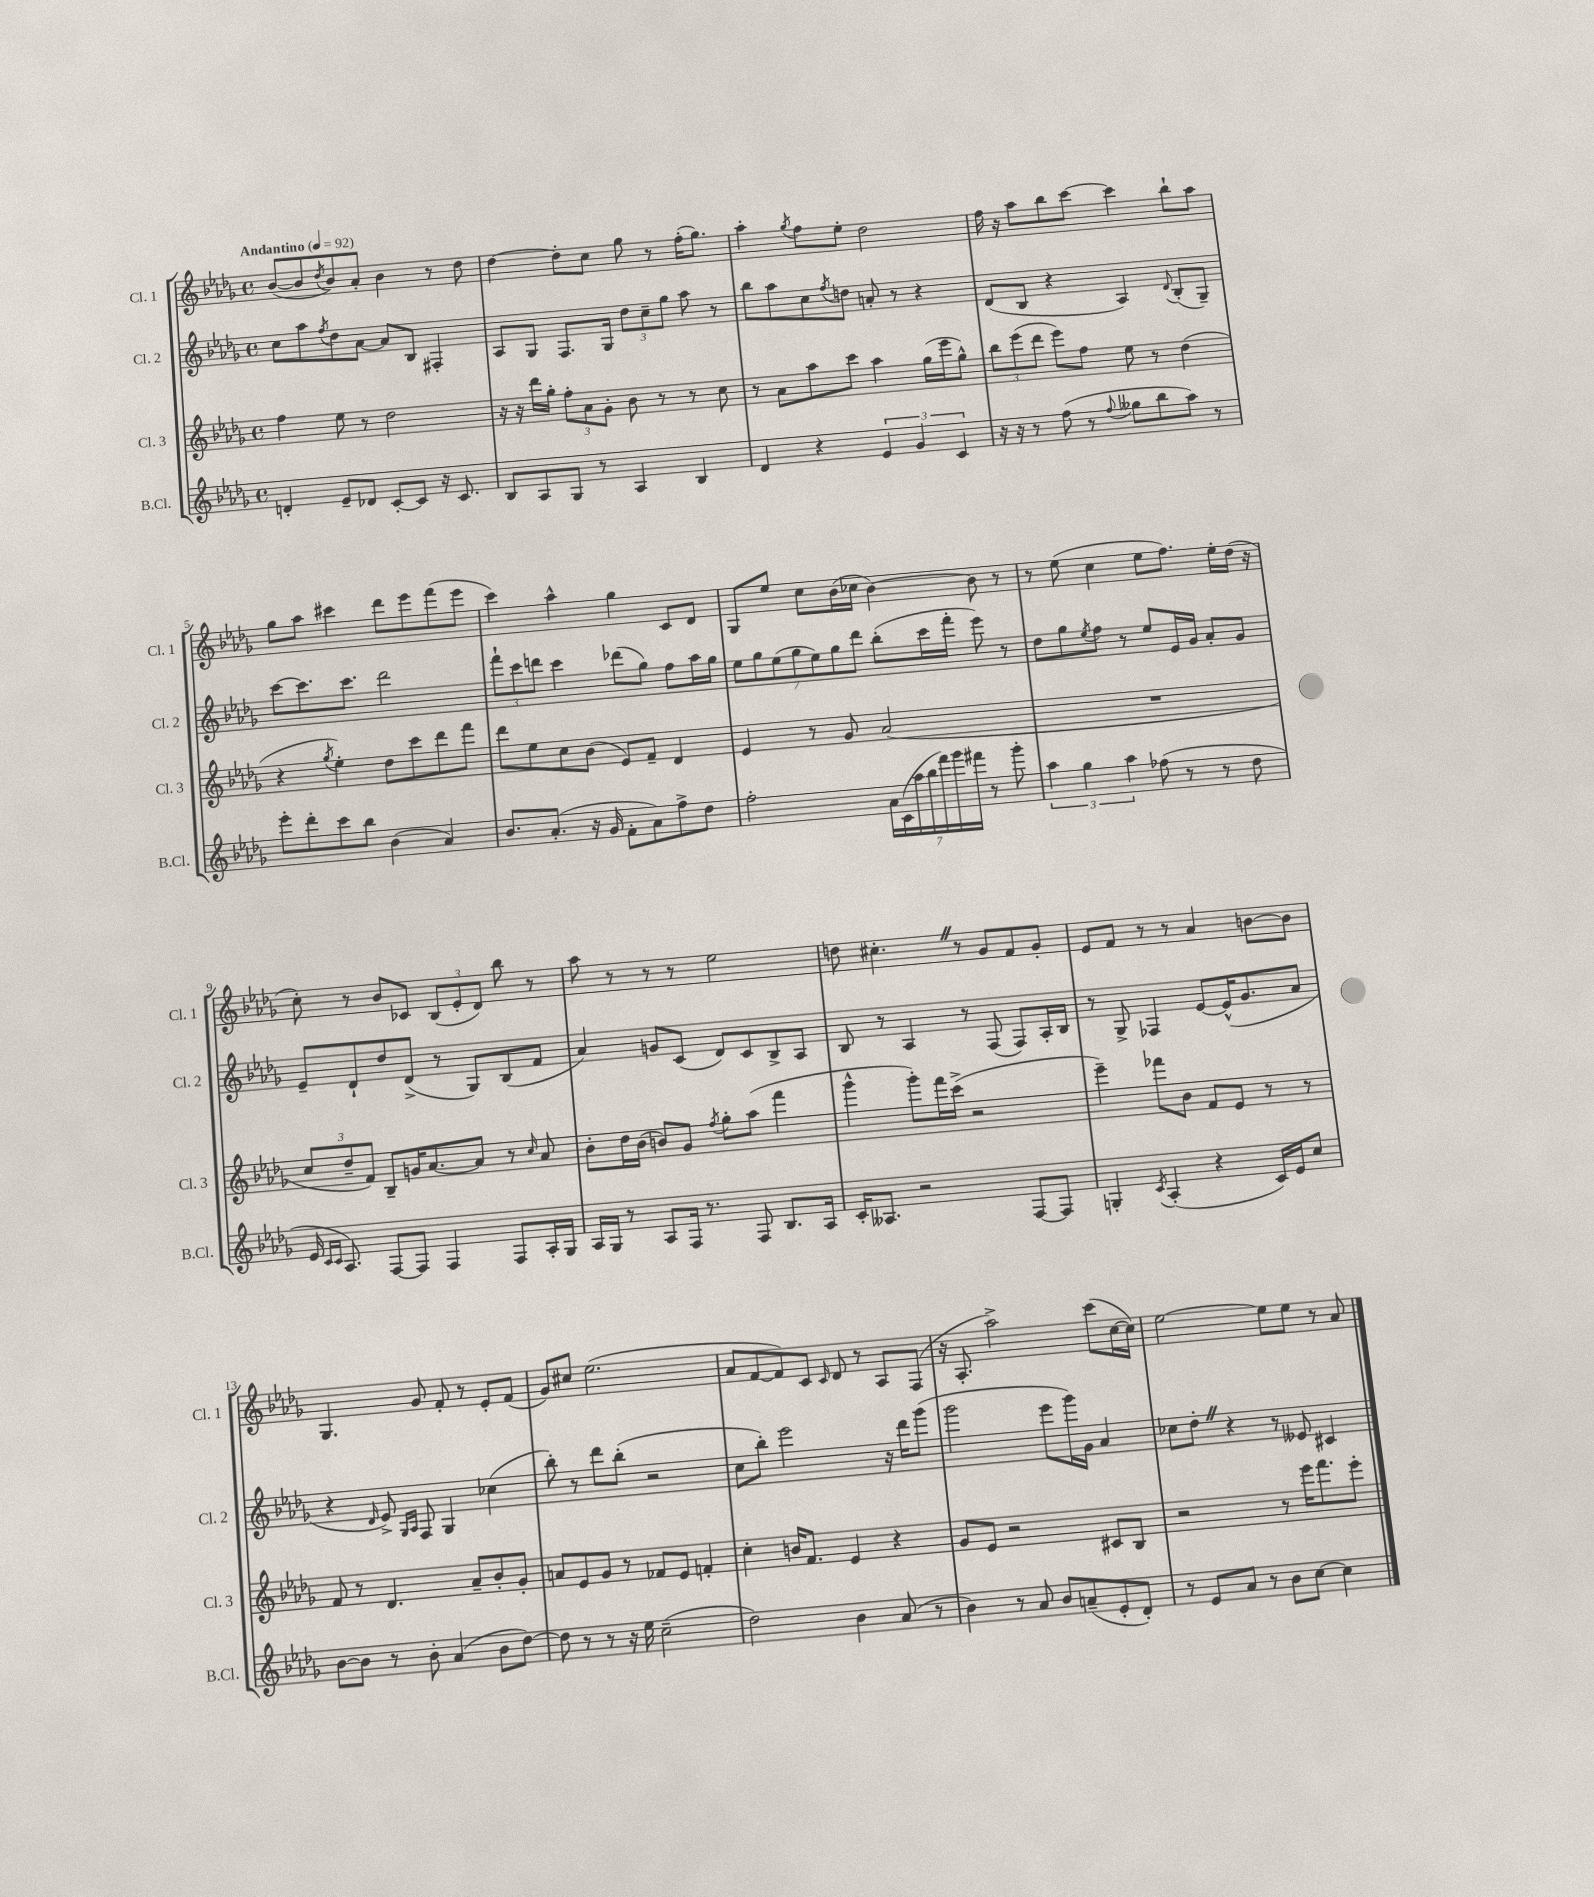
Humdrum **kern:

**kern	**kern	**kern	**kern
*part4	*part3	*part2	*part1
*staff4	*staff3	*staff2	*staff1
*I"B.Cl.	*I"Cl. 3	*I"Cl. 2	*I"Cl. 1
*I'B.Cl.	*I'Cl. 3	*I'Cl. 2	*I'Cl. 1
*clefG2	*clefG2	*clefG2	*clefG2
*k[b-e-a-d-g-]	*k[b-e-a-d-g-]	*k[b-e-a-d-g-]	*k[b-e-a-d-g-]
*M4/4	*M4/4	*M4/4	*M4/4
*met(c)	*met(c)	*met(c)	*met(c)
*MM92	*MM92	*MM92	*MM92
=1	=1	=1	=1
!	!	!	!LO:TX:a:B:t=Andantino
4dn'/	4ff\	8cc\L	([8b-/L
.	.	8aa-\	8b-/]
.	.	8qff/	8qdd-/
8e-~/L	8ee-\	8dd-\	8b-/)
8d-X/J	8r	[8a-\J	8a-'/J
[8c'/L	2dd-\	8a-/L]	4b-\
8c/J]	.	8B-/J	.
16r	.	4F#X'/	8r
8.c/	.	.	.
.	.	.	8dd-\
=2	=2	=2	=2
8B-/L	16r	8A-/L	[4dd-\
.	16r	.	.
8A-/	16ddd-\LL	8G-/J	.
.	16gg-'\JJ	.	.
8G-/J	12ff'\L	8.F/L	8dd-'\L]
.	12a-\	.	.
8r	.	.	8cc\J
.	12g-'\J	.	.
.	.	16G-/Jk	.
4A-/	8b-\	12dd-\L	8gg-\
.	.	12cc~\	.
.	8r	.	8r
.	.	12gg-\J	.
4B-/	8r	8aa-\	(16ff'\KL
.	.	.	8.gg-\J)
.	8cc\	8r	.
=3	=3	=3	=3
4d-/	8r	8bb-\L	4aa-'\
.	8a-\L	8aa-\	.
.	.	.	8qgg-/
4r	8aa-\	8cc\	8ff\L
.	.	8qff/	.
.	8ccc\J	8ddn\J	8ee-'\J
6e-/	4aa-\	8an'/	2dd-\
.	.	8r	.
6g-/	.	.	.
.	(16gg-\LL	4r	.
.	16eee-\J	.	.
6c/	.	.	.
.	8gg-^^\J)	.	.
=4	=4	=4	=4
16r	12bb-\L	(8d-/L	16ff\
16r	.	.	16r
.	(12eee-\	.	.
8r	.	8B-/J	8aa-\L
.	12ddd-\J	.	.
(8ff\	8eee-\L)	4r	8bb-\
8r	8ff\J	.	[8ccc\J
8qqff/	.	.	.
8gg--X\L	8ee-\	4A-/)	4ccc\]
8bb-\	8r	.	.
.	.	8qqd-/	.
8aa-\J)	(4dd-\	(8B-'/L	8bb-`\L
8r	.	8G-~/J)	8aa-\J
!!LO:LB:g=z
=5	=5	=5	=5
8eee-'\L	4r	[8ccc\L	8gg-\L
8ddd-'\	.	8.ccc\]	8aa-\J
.	8qgg-/	.	.
8ccc\	4ee-'\)	.	4ccc#X\
.	.	8.ccc\J	.
8bb-\J	.	.	.
(4b-\	8dd-\L	2ddd-\	8ddd-\L
.	8ccc\	.	8eee-\
4a-/)	8ddd-\	.	(8fff\
.	8fff\J	.	8eee-\J
=6	=6	=6	=6
8.b-/L	8ddd-\L	12fff`\L	4ccc\)
.	.	12ccc\	.
.	8ee-\	.	.
.	.	12dddn\J	.
(8.a-'/J	.	.	.
.	8cc\	4ccc\	4aa-^^\
16r	(8b-\J	.	.
16g-/	.	.	.
8f'\L	8e-/L)	(8ddd-X\L	4gg-\
8a-\)	8f~/J	8gg-\J)	.
8ff^\	4d-/	8ff\L	8c/L
8dd-\J	.	16aa-\L	8d-/J
.	.	16gg-\JJ	.
=7	=7	=7	=7
2ff'\	4e-/	14ee-\L	8G-/L
.	.	14gg-\	.
.	.	.	8ee-/J
.	.	(14ee-\	.
.	.	14gg-\	.
.	8r	.	8cc\L
.	.	14ee-\)	.
.	.	14gg-\	.
.	8g-/	.	(16b-\L
.	.	14ddd-\J	.
.	.	.	16cc-X\JJ
28a-\LL	(2a-/	(8bb-'\L	[4b-\)
(28c\	.	.	.
28aa-\	.	.	.
28bb-\	.	.	.
.	.	16ccc\L	.
28fff\)	.	.	.
28ggg-\	.	.	.
.	.	16fff'\JJ	.
28fff#X\JJ	.	.	.
8r	.	8eee-\)	8b-\]
8ggg-'\	.	8r	8r
=8	=8	=8	=8
6aa-\	1r	8dd-\L	8r
.	.	8gg-\	(8ee-\
6gg-\	.	.	.
.	.	8qee-/	.
.	.	8ff\J	4cc\
6aa-\	.	.	.
.	.	8r	.
(8ff-X\	.	8ee-/L	8ee-\L
8r	.	16e-/L	8.ff\J)
.	.	16g-/JJ	.
8r	.	8a-'/L	.
.	.	.	16ee-'\LL
8dd-\	.	8g-/J	(16dd-\JJ
.	.	.	16r
!!LO:LB:g=z
=9	=9	=9	=9
16e-/	12cc/L	8e-~/L	8cc'\)
16qqc/LL	.	.	.
16qqc/JJ	.	.	.
8.A-/)	.	.	.
.	12dd-~/	.	.
.	.	8d-`/	8r
.	12f/J)	.	.
[8F/L	8B-~/L	8dd-/	8b-/L
8F/J]	16gn/K	(8d-^/J	8c-X/J
.	[8.a-/	.	.
4F/	.	8r	(12B-/L
.	.	.	12e-'/
.	8a-/J]	8G-/L)	.
.	.	.	12d-/J)
8F/L	8r	(8B-/	8bb-\
.	16qqcc/	.	.
16A-'/L	8a-/	8f/J	8r
16G-/JJ	.	.	.
=10	=10	=10	=10
16A-/LL	8b-'\L	4a-/)	8aa-\
16G-/JJ	.	.	.
8r	16dd-\L	.	8r
.	(16b-\JJ	.	.
8A-/L	8bn/L)	8gn/L	8r
16F/Jk	8g-/J	(8c/J	8r
8.r	.	.	.
.	8qff/	.	.
.	8gg-'\L	8d-/L)	2ee-\
8F/	(8aa-\J	8c/	.
8.B-/L	4fff\	8B-^/	.
.	.	8A-/J	.
16A-/Jk	.	.	.
=11	=11	=11	=11
16c'/KL	4ggg-^^\	8B-/	8ddn\
8.A--X/J	.	.	.
.	.	8r	4.cc#X'Z\
2r	8ggg-'\L)	4A-/	.
.	16fff\L	.	.
.	(16ccc^\JJ	.	.
.	2r	8r	8r
.	.	(8F/	8g-/L
[8F/L	.	8F/L)	8f/
8F/J]	.	16A-'/L	8g-'/J
.	.	16B-/JJ	.
=12	=12	=12	=12
4Gn'/	4eee-~\)	8r	8e-/L
.	.	8G-^/	8f/J
8qc/	.	.	.
(4A-'/	8fff-X\L	4F-X/	8r
.	8b-\J	.	8r
4r	8f/L	[8e-/L	4a-/
.	8e-/J	(16e-^^/K]	.
.	.	8.g-/	.
16c/LL)	8r	.	[8bn\L
16e-/J	.	.	.
8cc/J	8r	8a-/J	8b\J]
!!LO:LB:g=z
=13	=13	=13	=13
[8b-\L	8f/	4r	4.G-/
8b-\J]	8r	.	.
.	.	16qqd-/	.
8r	4.d-/	8e-^/)	.
.	.	16qqG-/LL	.
.	.	16qqA-/JJ	.
8b-'\	.	8F/	8g-/
(4a-/	.	4G-/	8f'/
.	8a-~/L	.	8r
8b-\L	8b-'/	(4cc-X\	8e-'/L
[8dd-\J)	8g-'/J	.	(8f/J
=14	=14	=14	=14
8dd-\]	8an/L	8bb-'\)	8g-/L)
8r	8e-/	8r	8cc#X/J
8r	8g-/J	8ddd-\L	(2.ee-\
16r	8r	(8bb-'\J	.
16ee-\	.	.	.
(2cc~\	8f-X/L	2r	.
.	8e-/J	.	.
.	4fn'/	.	.
=15	=15	=15	=15
2dd-\)	4cc'\	8cc\L	8a-/L
.	.	8bb-'\J)	[8f/
.	16bn/KL	2eee-\	8f/])
.	8.f/J	.	.
.	.	.	8c/J
.	.	.	16qqc/
4b-\	4e-/	.	8d-/
.	.	.	8r
(8a-/	4r	16r	8A-/L
.	.	16ddd-\KL	.
8r	.	(8ggg-\J	(8F/J
=16	=16	=16	=16
4b-\)	8g-/L	2ggg-\	16r
.	.	.	8.A-'/
.	8e-/J	.	.
8r	2r	.	2aa-^\)
8a-/	.	.	.
8b-/L	.	8eee-\L	.
(8an~/	.	16ggg-\L)	.
.	.	16g-\JJ	.
8e-'/	8c#X/L	4a-/	(8ccc\L
8d-'/J)	8B-/J	.	[16cc\L
.	.	.	16cc\JJ])
=17	=17	=17	=17
8r	2r	8cc-X\L	[2ee-\
8e-/L	.	8dd-'Z\J	.
8a-/J	.	4r	.
8r	.	.	.
8b-\L	8r	8r	8ee-\L]
[8cc\J	16eee-\KL	8e--X/	8ee-\J
.	8.fff\	.	.
4cc\]	.	4c#X/	8r
.	8eee-'\J	.	8a-/
==	==	==	==
*-	*-	*-	*-
